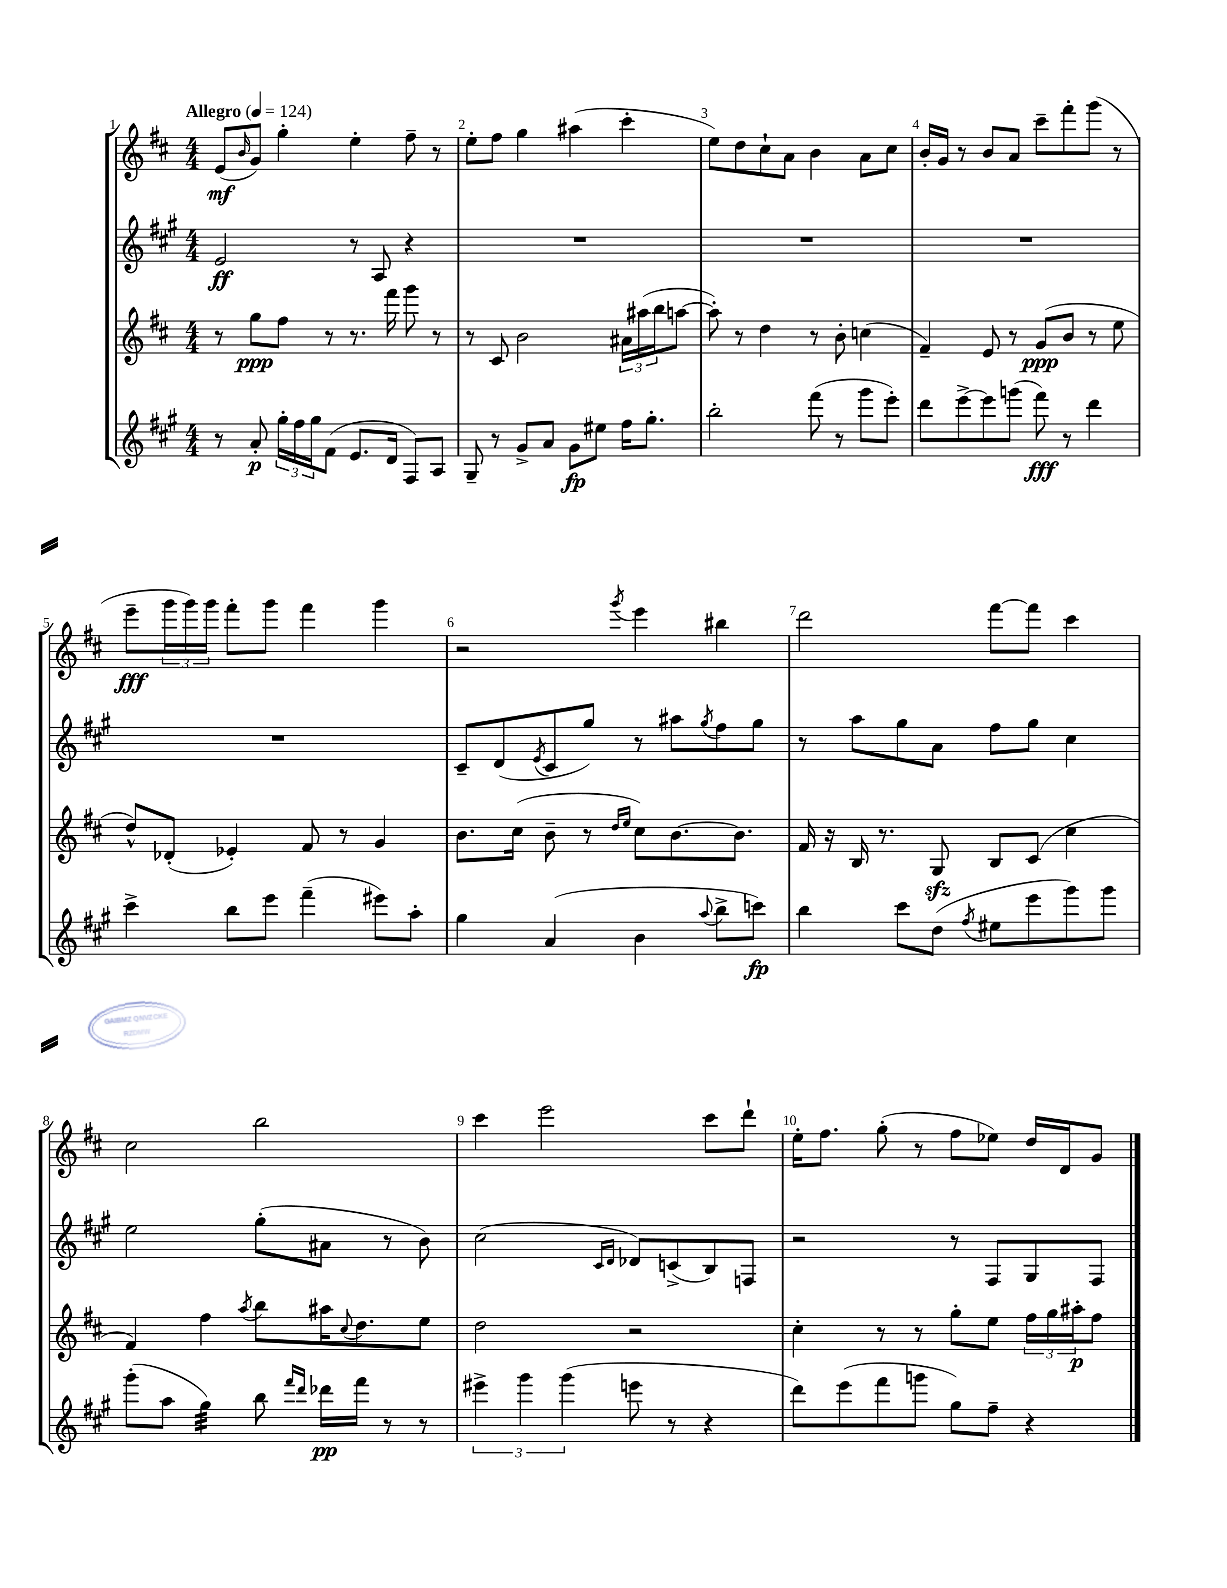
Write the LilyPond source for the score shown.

<<
\new StaffGroup <<
\new Staff = "s0" {
    \clef treble \key d \major \numericTimeSignature \time 4/4 \tempo "Allegro" 4 = 124
    e'8\mf( \grace { b'16 } g'8) g''4-. e''4-. fis''8-- r8 |
    e''8-. fis''8 g''4 ais''4( cis'''4-. |
    e''8) d''8 cis''8-! a'8 b'4 a'8 cis''8 |
    b'16-. g'16 r8 b'8 a'8 cis'''8-- fis'''8-. g'''8( r8 |
    e'''8--\fff \tuplet 3/2 { g'''16 g'''16) g'''16 } fis'''8-. g'''8 fis'''4 g'''4 |
    r2 \acciaccatura { g'''8 } e'''4 bis''4 |
    d'''2 fis'''8~ fis'''8 cis'''4 |
    cis''2 b''2 |
    cis'''4 e'''2 cis'''8 d'''8-! |
    e''16-. fis''8. g''8-.( r8 fis''8 ees''8) d''16 d'16 g'8 \bar "|." |
}
\new Staff = "s1" {
    \clef treble \key a \major \numericTimeSignature \time 4/4
    e'2\ff r8 a8 r4 |
    R1 |
    R1 |
    R1 |
    R1 |
    cis'8-- d'8( \acciaccatura { e'8 } cis'8 gis''8) r8 ais''8 \acciaccatura { gis''8 } fis''8 gis''8 |
    r8 a''8 gis''8 a'8 fis''8 gis''8 cis''4 |
    e''2 gis''8-.( ais'8 r8 b'8) |
    cis''2( \grace { cis'16 d'16 } des'8) c'8->( b8) f8 |
    r2 r8 fis8 gis8 fis8 \bar "|." |
}
\new Staff = "s2" {
    \clef treble \key d \major \numericTimeSignature \time 4/4
    r8 g''8\ppp fis''8 r8 r8. fis'''16 g'''8 r8 |
    r8 cis'8 b'2 \tuplet 3/2 { ais'16 ais''16( b''16 } a''8~ |
    a''8-.) r8 d''4 r8 b'8-. c''4( |
    fis'4--) e'8 r8 g'8\ppp( b'8 r8 e''8 |
    d''8-^) des'8-.( ees'4-.) fis'8 r8 g'4 |
    b'8. cis''16( b'8-- r8 \grace { d''16 e''16 } cis''8) b'8.~ b'8. |
    fis'16 r16 b16 r8. g8\sfz b8 cis'8( cis''4 |
    fis'4) fis''4 \acciaccatura { a''8 } b''8 ais''16 \appoggiatura { cis''8 } d''8. e''8 |
    d''2 r2 |
    cis''4-. r8 r8 g''8-. e''8 \tuplet 3/2 { fis''16 g''16 ais''16-.\p } fis''8 \bar "|." |
}
\new Staff = "s3" {
    \clef treble \key a \major \numericTimeSignature \time 4/4
    r8 a'8-.\p \tuplet 3/2 { gis''16-. fis''16 gis''16 } fis'8( e'8. d'16 fis8) a8 |
    gis8-- r8 gis'8-> a'8 gis'8\fp eis''8 fis''16 gis''8.-. |
    b''2-. fis'''8( r8 gis'''8 e'''8-.) |
    d'''8 e'''8~-> e'''8 g'''8( fis'''8\fff) r8 d'''4 |
    cis'''4-> b''8 e'''8 fis'''4--( eis'''8) a''8-. |
    gis''4 a'4( b'4 \appoggiatura { a''8 } b''8-> c'''8\fp) |
    b''4 cis'''8 d''8( \acciaccatura { fis''8 } eis''8 e'''8 gis'''8) gis'''8 |
    gis'''8-.( a''8 gis''4:32) b''8 \grace { fis'''16 d'''16 } des'''16\pp fis'''16 r8 r8 |
    \tuplet 3/2 { eis'''4-> gis'''4 gis'''4( } e'''8 r8 r4 |
    d'''8) e'''8( fis'''8 g'''8 gis''8) fis''8-- r4 \bar "|." |
}
>>
>>
\layout { \context { \Score \override BarNumber.break-visibility = ##(#f #t #t) barNumberVisibility = #all-bar-numbers-visible } }
